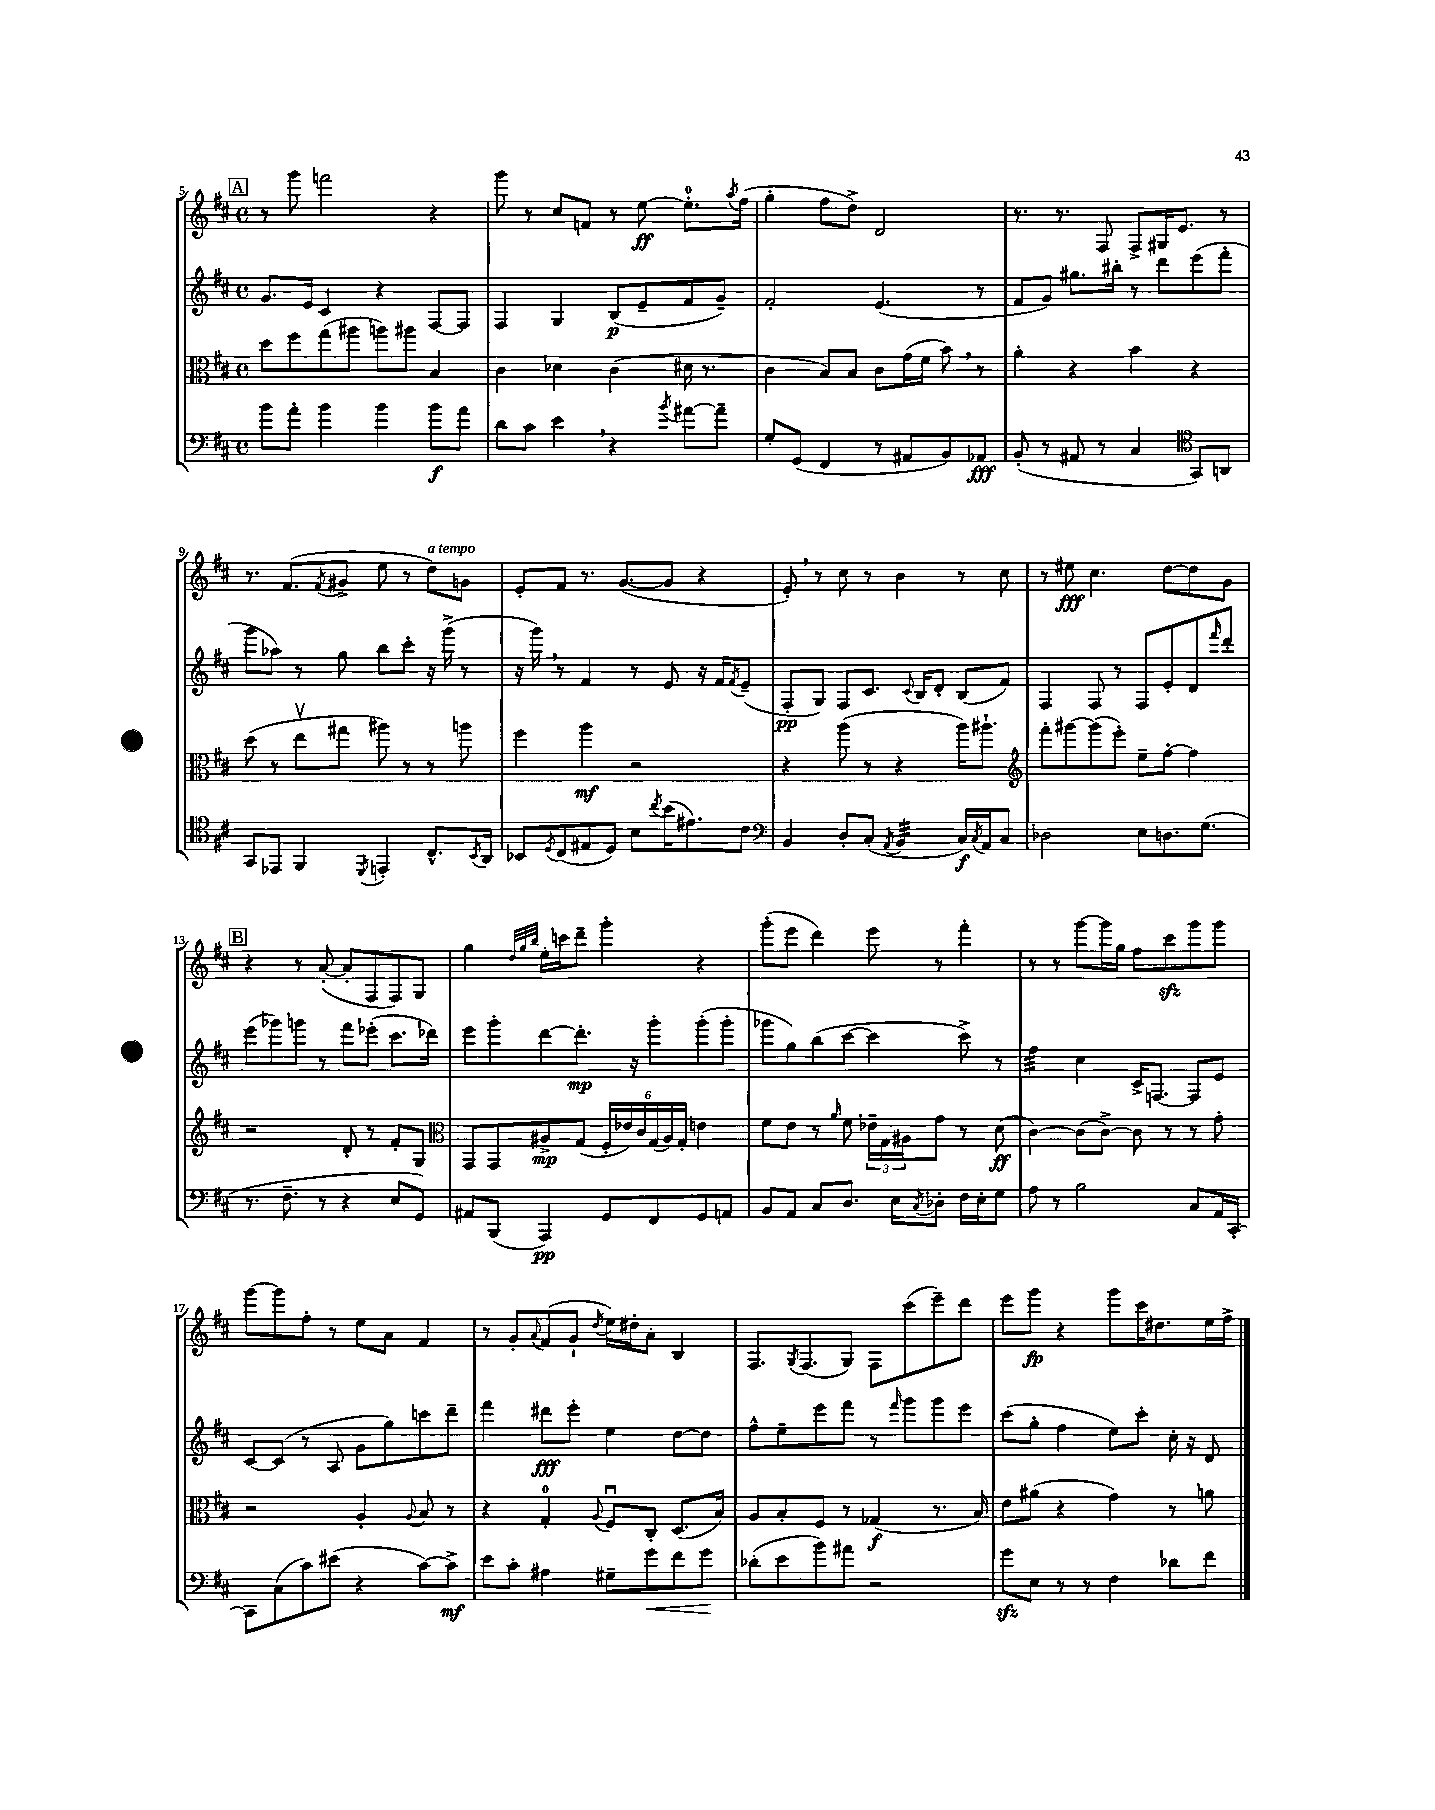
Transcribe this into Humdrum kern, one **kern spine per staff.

**kern	**kern	**kern	**kern
*staff4	*staff3	*staff2	*staff1
*clefF4	*clefC3	*clefG2	*clefG2
*k[f#c#]	*k[f#c#]	*k[f#c#]	*k[f#c#]
*M4/4	*M4/4	*M4/4	*M4/4
*met(c)	*met(c)	*met(c)	*met(c)
8b	8dd	8.g	8r
8a'	8ff#	.	8ggg
.	.	16e	.
4b	(8gg	4c#	2fff
.	8aa#	.	.
4b	8aa)	4r	.
.	8aa#	.	.
8b	4B	[8F#	4r
8a	.	8F#]	.
=	=	=	=
8d	4c#	4F#	8ggg
8c#	.	.	8r
4e	4d-	4G	8cc#
.	.	.	8f
4r	(4c#	(8B	8r
.	.	8e~	[8ee
8qb	.	.	.
[8a#	16d#	8f#	8.ee']
.	8.r	.	.
8a#~]	.	8g~)	.
.	.	.	8qaa
.	.	.	(16ff#
=	=	=	=
8G'	4c#	2f#'	4gg'
(8GG	.	.	.
4FF#	8B)	.	8ff#
.	8B	.	8dd^)
8r	8c#	(4.e	2d
8AA#	(16g	.	.
.	16f#	.	.
8BB)	8b)	.	.
8AA-	8r	8r	.
=	=	=	=
(8BB'	4a'	8f#	8.r
8r	.	8g)	.
.	.	.	8.r
8AA#	4r	8.gg#	.
8r	.	.	8F#
.	.	16bb#'	.
4C#	4b	8r	8F#^
.	.	8ddd	16G#
.	.	.	8.e
*clefC4	*	*	*
8GG)	4r	(8eee	.
8AA	.	8fff#'	8r
=	=	=	=
8GG	(8dd	8ggg	8.r
8EE-	8r	8aa-)	.
.	.	.	(8.f#
4FF#	8eev	8r	.
.	.	.	8qf#
.	8gg#	8gg	8g#^
8qDD	.	.	.
4EE'	8aa#)	8bb	8ee
.	8r	8ccc#'	8r
8.C#^^	8r	16r	8dd)
.	.	(16ggg^	.
.	8aa	8r	8g
8qBB	.	.	.
16AA	.	.	.
=	=	=	=
8BB-	4ff#	16r	8e'
.	.	16ggg)	.
8qD	.	.	.
(8C#	.	8r	8f#
8E#	4aa	4f#	8.r
8D)	.	.	.
.	.	.	([8.g
8B	2r	8r	.
8qcc#	.	.	.
(16b	.	8e	8g]
8.e#)	.	.	.
.	.	16r	4r
.	.	16f#	.
.	.	8qf#	.
8c#	.	(8e~	.
=	=	=	=
*clefF4	*	*	*
4BB	4r	8F#'	8e')
.	.	8G)	8r
8D'	(8aa	8F#	8cc#
(8C#'	8r	8.c#	8r
8qAA	.	.	.
4BB	4r	.	4b
.	.	8qqc#	.
.	.	16B	.
.	.	8d'	.
16C#)	16aa)	(8B	8r
8qC#	.	.	.
16AA	8.aa#`	.	.
8C#	.	8f#)	8cc#
=	=	=	=
*	*clefG2	*	*
2D-	8fff#'	4F#	8r
.	[8ggg#	.	8ee#
.	(8ggg#]	8F#	4.cc#
.	8eee')	8r	.
8E	8ee~	8F#	.
8.D	[8ff#'	8e'	[8dd
.	4ff#]	8d	8dd]
(8.G	.	.	.
.	.	16qqfff#	.
.	.	8ddd'	8g
=	=	=	=
8.r	2r	(8eee	4r
.	.	8ggg-)	.
8.F#~	.	.	.
.	.	8ggg	8r
8r	.	8r	([8a'
4r	8d'	8fff#	8a']
.	8r	(8eee-'	8F#
8E	8f#'	8.ccc#	8F#)
8GG)	8G	.	8G
.	.	16ddd-)	.
=	=	=	=
*	*clefC3	*	*
8AA#	8GG	8eee	4gg
(8BBB	8GG	8ggg'	.
.	.	.	32qqdd
.	.	.	32qqgg
.	.	.	32qqbb
4AAA)	8A#^	[8ddd	16ee'
.	.	.	16ccc
.	(8G	8.ddd']	8ddd~
8GG	24F#'	.	4ggg'
.	24e-)	.	.
.	.	16r	.
.	24c#	.	.
8FF#	(24G	8ggg'	.
.	24A#)	.	.
.	24G'	.	.
8GG	4e	(8ggg'	4r
8AA	.	8ggg'	.
=	=	=	=
8BB	8f#	8ggg-	(8ggg'
8AA	8e	8gg)	8eee
8C#	8r	(8bb	4ddd)
.	16qqa	.	.
8.D	8f#	[8ccc#	.
.	24e-~	4ccc#]	8eee
.	24G	.	.
16E	.	.	.
.	24A#	.	.
8qC#	.	.	.
8D-'	8g	.	8r
16F#	8r	8ccc#^)	4fff#'
16E'	.	.	.
8G	(8d	8r	.
=	=	=	=
8A	[4c#)	4ff#	8r
8r	.	.	8r
2B	(8c#]	4cc#	[8ggg
.	[8c#^)	.	16ggg]
.	.	.	16gg
.	8c#]	16c#^	8ff#
.	.	[8.F	.
.	8r	.	8ccc#
8C#	8r	8F]	8ggg
16AA	8g'	8e	8ggg
[16CC#'	.	.	.
=	=	=	=
8CC#]	2r	[8c#	[8ggg
(8C#	.	(8c#]	8ggg]
8c#)	.	8r	8ff#'
(8e#	.	8A	8r
4r	4A'	8g	8ee
.	.	8gg)	8a
.	8qqA	.	.
[8c#)	8B	8ccc	4f#
8c#^]	8r	8ddd~	.
=	=	=	=
8e	4r	4fff#	8r
8c#'	.	.	8g'
.	.	.	8qqa
4A#	4G'	8ddd#	(8f#
.	.	8eee'	8g`
.	8qqA	.	8qdd
8G#~	8F#u	4ee	16ee)
.	.	.	16dd#'
8g	8C#'	.	8a'
8f#	(8.D	[8dd	4B
8g	.	8dd]	.
.	16B)	.	.
=	=	=	=
(8d-'	8A	8ff#^^	8.F#
8e	8B'	8ee~	.
.	.	.	8qG
.	.	.	(8.F#
8b)	8F#	8eee	.
8a#	8r	8fff#	8G)
2r	(4G-	8r	8F#
.	.	16qqfff#	.
.	.	8ggg	(8ccc#
.	8.r	8ggg	8eee~)
.	.	8eee	8ddd
.	16B)	.	.
=	=	=	=
8g	8e	(8ccc#	8eee
8E	(8a#	8gg'	8ggg
8r	4r	4ff#	4r
8r	.	.	.
4F#	4g)	8ee)	8ggg
.	.	8ccc#'	16ccc#
.	.	.	8.dd#
8d-	8r	16cc#'	.
.	.	16r	.
8f#	8a	8d	16ee
.	.	.	16ff#^
==	==	==	==
*-	*-	*-	*-
